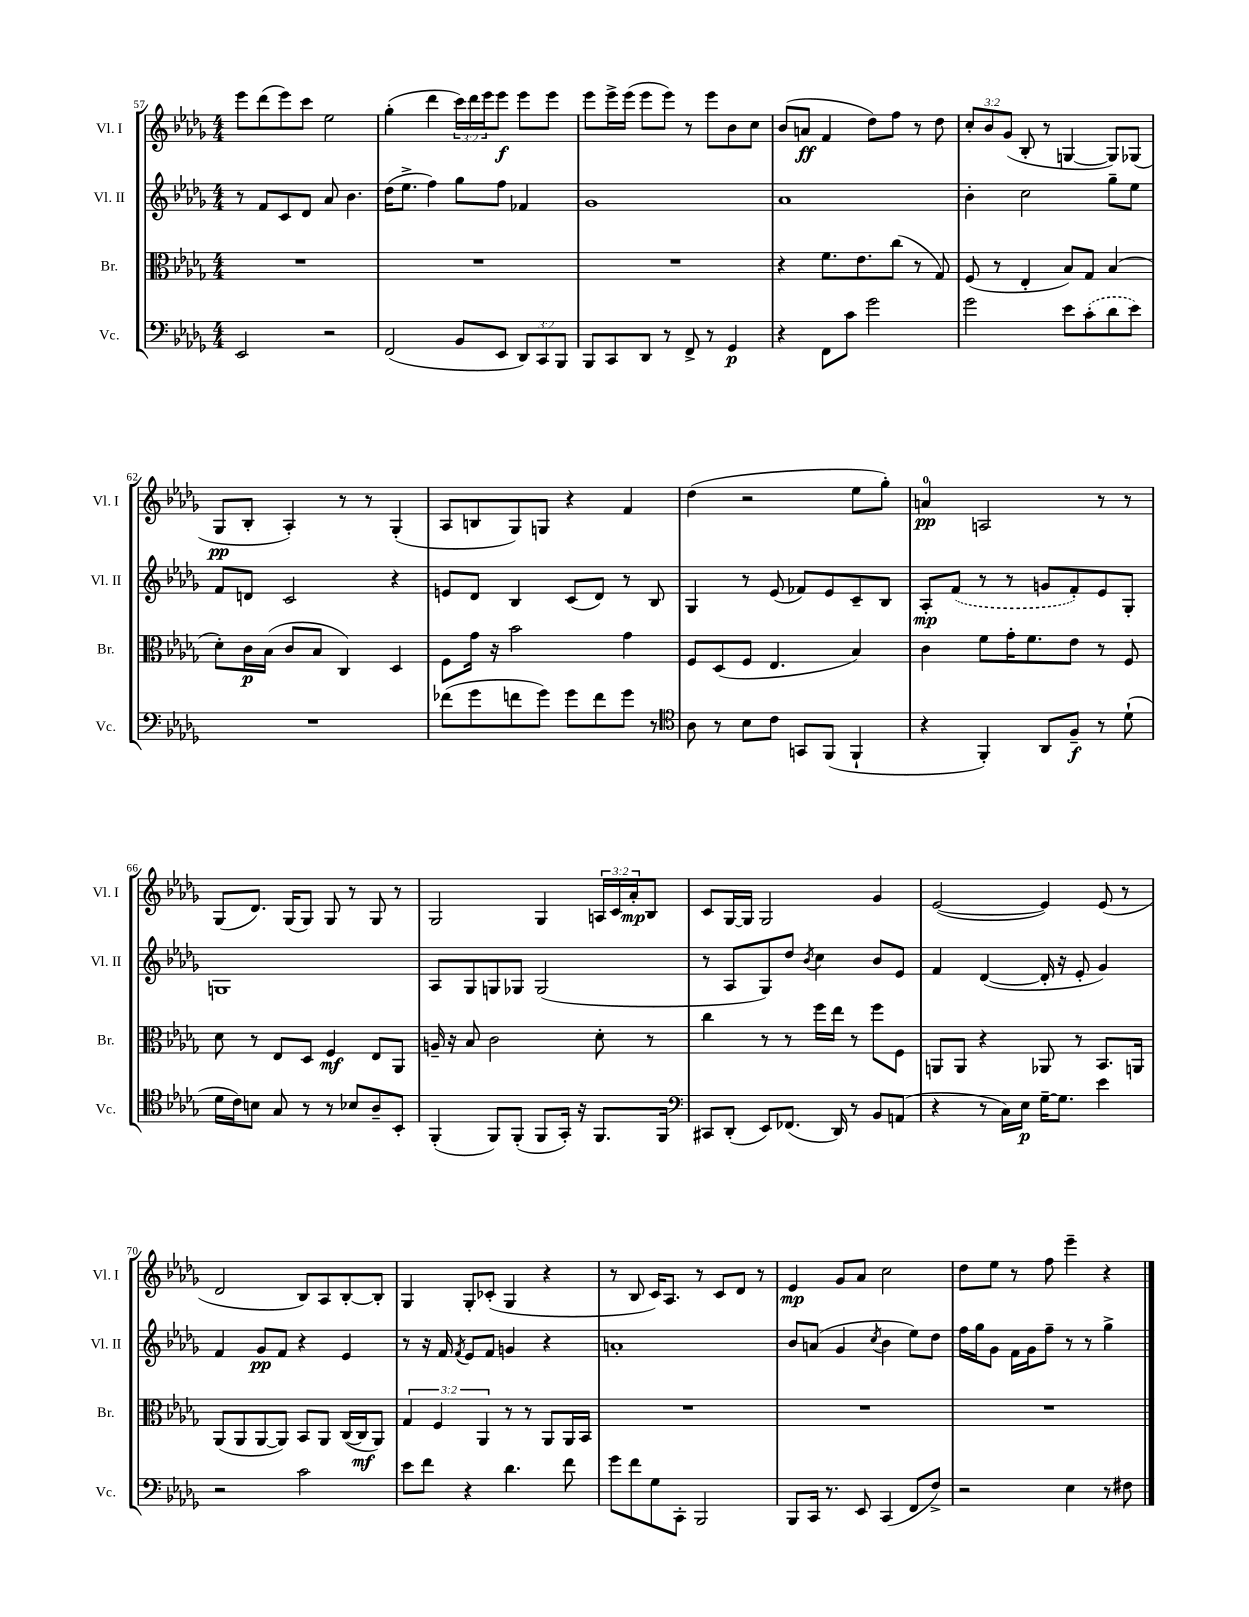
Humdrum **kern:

**kern	**kern	**kern	**kern
*staff4	*staff3	*staff2	*staff1
*clefF4	*clefC3	*clefG2	*clefG2
*k[b-e-a-d-g-]	*k[b-e-a-d-g-]	*k[b-e-a-d-g-]	*k[b-e-a-d-g-]
*M4/4	*M4/4	*M4/4	*M4/4
2EE-	1r	8r	8eee-
.	.	8f	(8ddd-
.	.	8c	8eee-)
.	.	8d-	8ccc
2r	.	8a-	2ee-
.	.	4.b-	.
=	=	=	=
(2FF	1r	(16dd-	(4gg-'
.	.	8.ee-^	.
.	.	4ff)	4ddd-
8BB-	.	8gg-	24ccc)
.	.	.	24ddd-
.	.	.	24eee-
8EE-	.	8ff	8eee-
12DD-)	.	4f-	8eee-
12CC	.	.	.
.	.	.	8eee-
12BBB-	.	.	.
=	=	=	=
8BBB-	1r	1g-	8eee-
8CC	.	.	16eee-^
.	.	.	(16eee-
8DD-	.	.	8eee-
8r	.	.	8eee-)
8FF^	.	.	8r
8r	.	.	8eee-
4GG-	.	.	8b-
.	.	.	8cc
=	=	=	=
4r	4r	1a-	(8b-
.	.	.	8a
8FF	8.f	.	4f
8c	.	.	.
.	8.e-	.	.
2g-	.	.	8dd-)
.	(8cc	.	8ff
.	8r	.	8r
.	8G-)	.	8dd-
=	=	=	=
2g-	(8F	4b-'	12cc'
.	.	.	12b-
.	8r	.	.
.	.	.	(12g-
.	4E-'	2cc	8B-'
.	.	.	8r
8e-	8B-)	.	[4G
(8c'	8G-	.	.
8d-	(4B-	8gg-~	8G])
8e-)	.	8ee-	(8G-
=	=	=	=
1r	8d-')	8f	8G-
.	16c	8d	8B-'
.	(16B-	.	.
.	8c	2c	4A-')
.	8B-	.	.
.	4C)	.	8r
.	.	.	8r
.	4D-	4r	(4G-'
=	=	=	=
(8f-	8F	8e	8A-
8g-	16g-	8d-	8B
.	16r	.	.
8f	2b-	4B-	8G-)
8g-)	.	.	8G
8g-	.	(8c	4r
8f	.	8d-)	.
8g-	4g-	8r	4f
8r	.	8B-	.
=	=	=	=
*clefC4	*	*	*
8A-	8F	4G-	(4dd-
8r	(8D-	.	.
8B-	8F	8r	2r
8c	4.E-	(8e-	.
8GG	.	8f-)	.
(8FF	.	8e-	.
4FF`	4B-)	8c~	8ee-
.	.	8B-	8gg-')
=	=	=	=
4r	4c	8A-'	4a
.	.	(8f	.
4FF')	8f	8r	2A
.	16g-'	8r	.
.	8.f	.	.
8AA-	.	8g	.
8F~	8e-	8f')	.
8r	8r	8e-	8r
(8d-`	8F	8G-'	8r
=	=	=	=
16d-	8d-	1G	(8G-
16c)	.	.	.
8B	8r	.	8.d-)
8G-	8E-	.	.
.	.	.	(16G-
8r	8D-	.	8G-)
8r	4F	.	8G-
8B-	.	.	8r
8A-~	8E-	.	8G-
8BB-'	8AA-	.	8r
=	=	=	=
(4FF'	16A~	8A-	2G-
.	16r	.	.
.	8B-	8G-	.
8FF)	2c	8G	.
(8FF'	.	8G-	.
8FF	.	(2G-	4G-
16GG-')	.	.	.
16r	.	.	.
8.FF	8d-'	.	24A
.	.	.	24c
.	.	.	24a-'
.	8r	.	8B-
16FF	.	.	.
=	=	=	=
*clefF4	*	*	*
8CC#	4cc	8r	8c
(8DD-'	.	8A-	[16G-
.	.	.	16G-]
8EE-)	8r	8G-)	2G-
(8.FF-	8r	8dd-	.
.	.	8qb-	.
.	16ff	4cc	.
16DD-)	16ee-	.	.
8r	8r	.	.
8BB-	8ff	8b-	4g-
(8AA	8F	8e-	.
=	=	=	=
4r	8AA	4f	([2e-
.	8AA	.	.
8r	4r	([4d-	.
16C)	.	.	.
16E-	.	.	.
[16G-~	8AA-	16d-']	4e-])
8.G-]	.	16r	.
.	8r	8e-'	.
4e-	8.BB-	4g-)	(8e-
.	.	.	8r
.	16AA	.	.
=	=	=	=
2r	(8AA-	4f	2d-
.	8AA-	.	.
.	[8AA-	8g-	.
.	8AA-])	8f	.
2c	8BB-	4r	8B-)
.	8AA-	.	8A-
.	([16C	4e-	[8B-'
.	16C]	.	.
.	8AA-)	.	8B-']
=	=	=	=
8e-	6G-	8r	4G-
8f	.	16r	.
.	6F	.	.
.	.	16f	.
.	.	8qf	.
4r	.	8e-	8G-'
.	6AA-	.	.
.	.	8f	(8c-'
4.d-	8r	4g	4G-
.	8r	.	.
.	8AA-	4r	4r
8f	16AA-	.	.
.	16BB-	.	.
=	=	=	=
8g-	1r	1a'	8r
8f	.	.	8B-
8G-	.	.	16c)
.	.	.	8.A-
8CC'	.	.	.
2BBB-	.	.	8r
.	.	.	8c
.	.	.	8d-
.	.	.	8r
=	=	=	=
8BBB-	1r	8b-	4e-
16CC	.	(8a	.
8.r	.	.	.
.	.	4g-	8g-
8EE-	.	.	8a-
.	.	8qcc	.
(4CC	.	4b-	2cc
8FF	.	8ee-)	.
8F^)	.	8dd-	.
=	=	=	=
2r	1r	16ff	8dd-
.	.	16gg-	.
.	.	8g-	8ee-
.	.	16f	8r
.	.	16g-	.
.	.	8ff~	8ff
4E-	.	8r	4eee-~
.	.	8r	.
8r	.	4gg-^	4r
8F#	.	.	.
==	==	==	==
*-	*-	*-	*-
